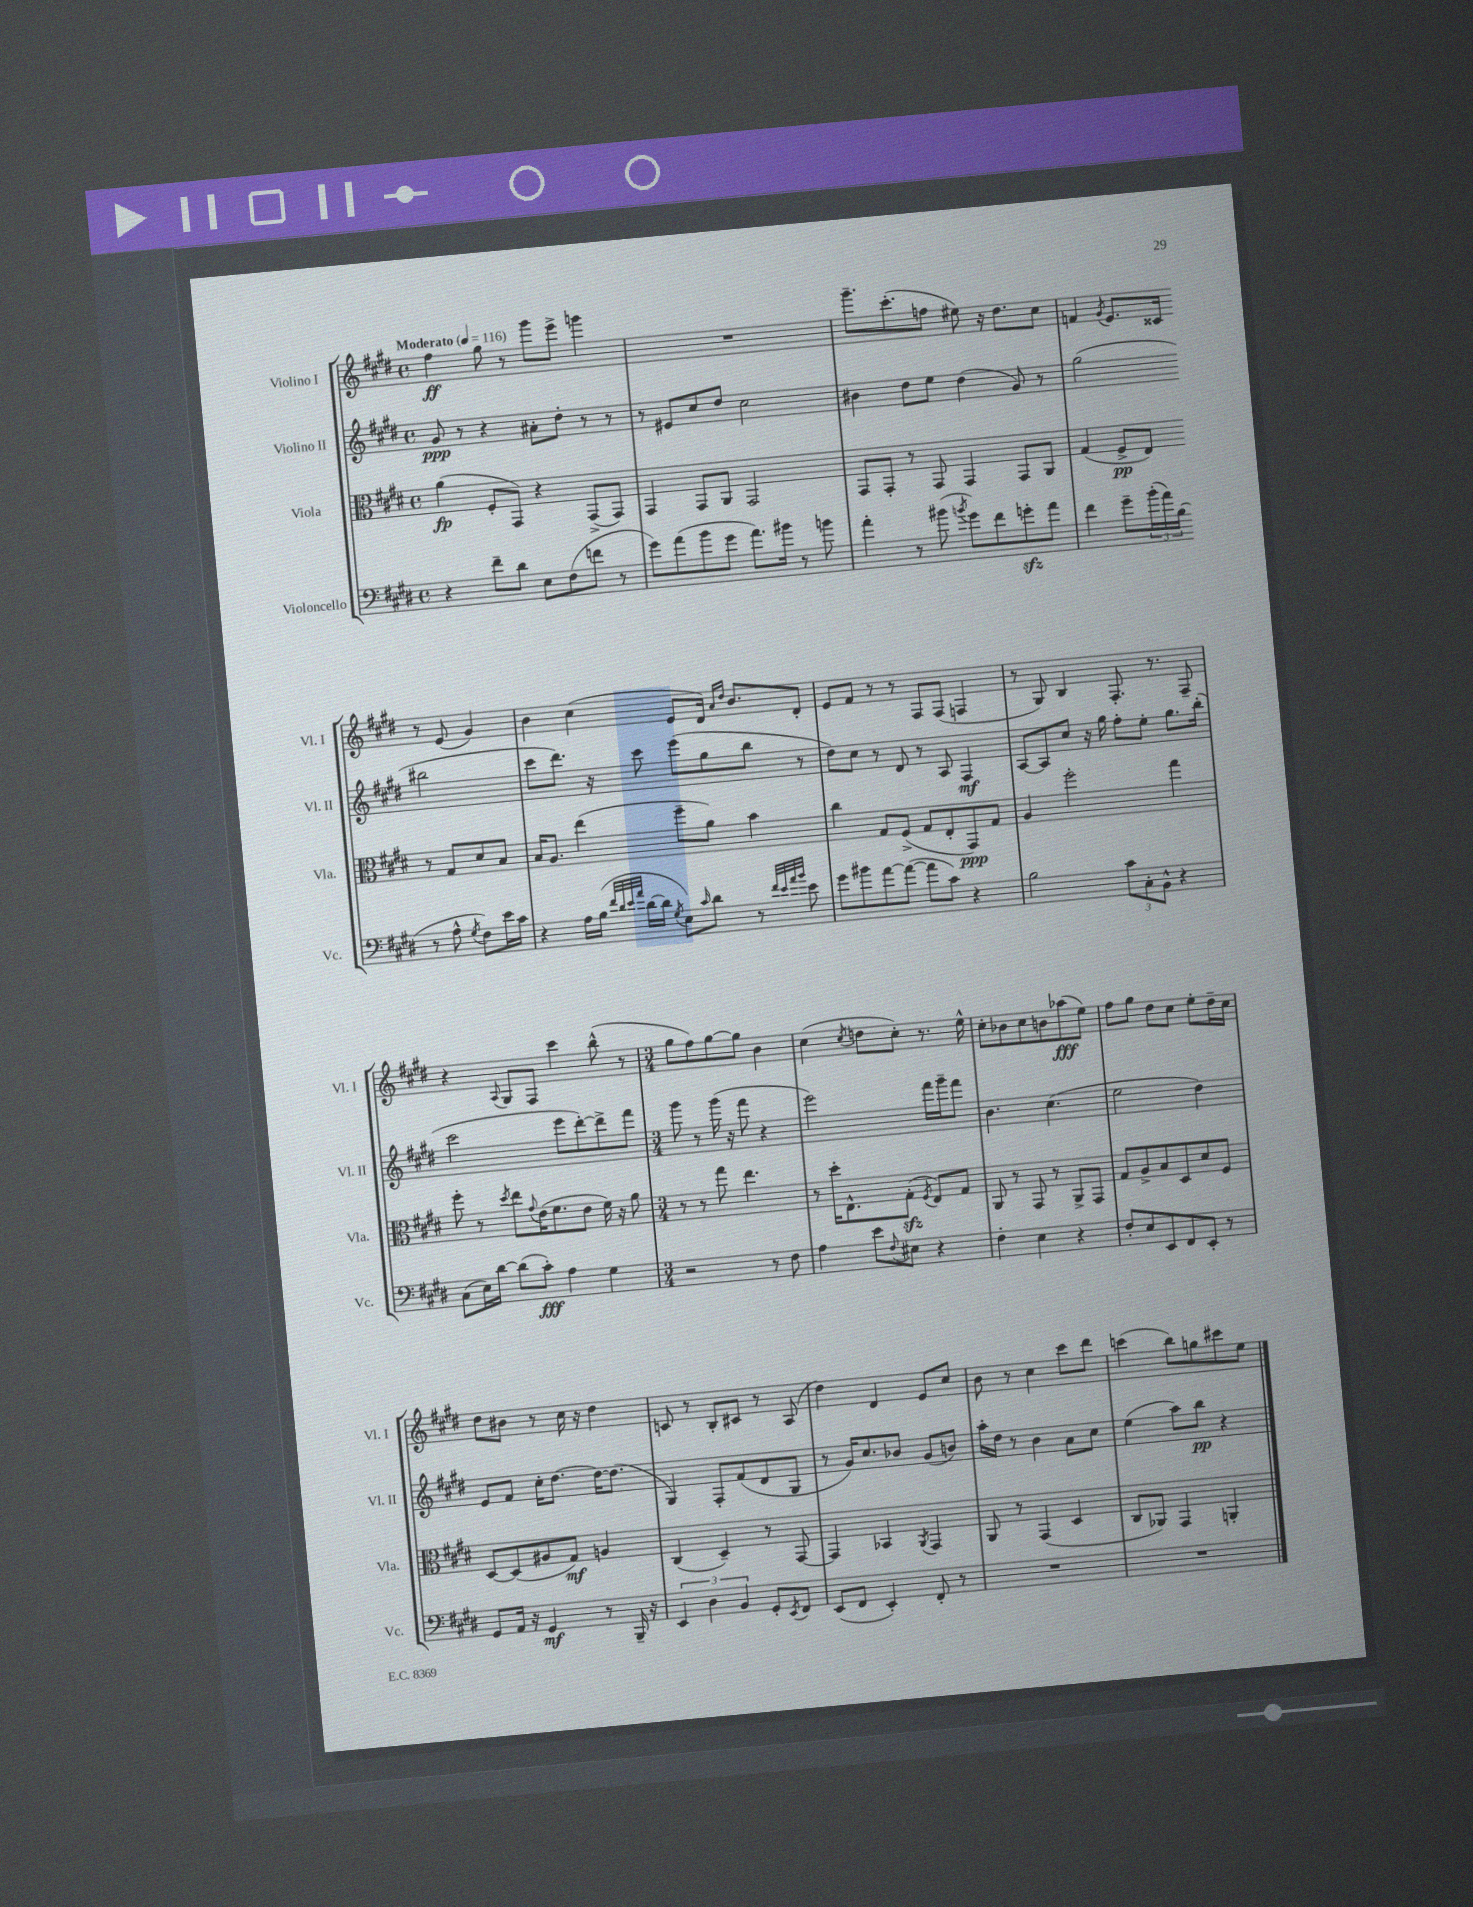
<<
\new StaffGroup <<
\new Staff = "s0" \with { instrumentName = "Violino I" shortInstrumentName = "Vl. I" } {
    \clef treble \key e \major \defaultTimeSignature \time 4/4 \tempo "Moderato" 4 = 116
    fis''4\ff gis''8 r8 gis'''8 e'''8-> g'''4 |
    R1 |
    gis'''8.-- cis'''8.-.( f''8 eis''8) r16 dis''8. cis''8 |
    f'4 \acciaccatura { gis'8 } e'8. cisis'16 r8 e'8( gis'4) |
    b'4 cis''4( e'8 dis'16) \grace { a'16 dis''16 } b'8. dis'8-. |
    e'8 fis'8 r8 r8 fis8 fis8( f4 |
    r8 gis8) b4 fis8.-. r8. fis8-- |
    r4 \appoggiatura { a8 } gis8 fis8 cis'''4 b''8-^( r8 |
    \numericTimeSignature \time 3/4 gis''8 fis''8) gis''8~ gis''8 b'4 |
    cis''4( \acciaccatura { cis''8 } d''8 cis''8-.) r8. e''16-^ |
    cis''8-. bes'8 cis''8 b'8 aes''8\fff( e''8) |
    fis''8 gis''8 dis''8 cis''8 e''8-. dis''16-- cis''16 |
    dis''8 bis'8 r8 cis''16 r16 dis''4 |
    c'8 r8 b8-. cis'8 r8 a8( |
    dis''4) dis'4 e'8 cis''8 |
    b'8 r8 cis''4 cis'''8 dis'''8 |
    c'''4( b''8) g''8 cis'''8 e''8 \bar "|." |
}
\new Staff = "s1" \with { instrumentName = "Violino II" shortInstrumentName = "Vl. II" } {
    \clef treble \key e \major \defaultTimeSignature \time 4/4
    gis'8\ppp r8 r4 ais'8-. dis''8-. r8 r8 |
    r8 eis'8 cis''8 dis''8 cis''2 |
    bis'4 dis''8 e''8 dis''4( gis'8) r8 |
    gis''2( bis''2 |
    cis'''8 dis'''8.) r16 cis'''8 e'''8( gis''8 b''8 r8 |
    dis''8) cis''8 r8 dis'8 r8 a8 fis4\mf |
    a8~ a8 cis''8 r16 gis''16 fis''8-. e''8-. gis''8. b''16-.( |
    cis'''2 e'''8 dis'''8~-.) dis'''8-> fis'''8 |
    \numericTimeSignature \time 3/4 gis'''8 r8 gis'''16( r16 fis'''8 r4 |
    e'''2) fis'''16 gis'''16-- fis'''8 |
    b'4. cis''4.( |
    e''2 dis''4) |
    e'8 fis'8 cis''16-. dis''8.~ dis''16~ dis''8.( |
    gis4) fis8-. fis'8( dis'8 gis8 |
    r8 gis'16) cis''8. bes'8 gis'8( b'8) |
    a''16-. dis''16 r8 b'4 a'8 cis''8 |
    e''4( a''8) b''8\pp r4 \bar "|." |
}
\new Staff = "s2" \with { instrumentName = "Viola" shortInstrumentName = "Vla." } {
    \clef alto \key e \major \defaultTimeSignature \time 4/4
    a'4\fp( fis8-. gis,8) r4 gis,8->( gis,8) |
    gis,4 gis,8 a,8 gis,2 |
    gis,8 gis,8-. r8 gis,8 gis,4 gis,8 a,8 |
    gis4( fis8->\pp e8) r8 gis8 dis'8 b8 |
    b16 a8. e''4( fis''8-- a'8) b'4 |
    cis''4 gis8 fis8->( gis8 e8-. gis,8\ppp) gis8 |
    a4 fis''2-. gis''4 |
    fis''8-. r8 \acciaccatura { dis''8 } e''8 \appoggiatura { gis'8 } e'16( fis'8. e'8 fis'16) r16 a'8 |
    \numericTimeSignature \time 3/4 r8 r8 gis''8 e''4. |
    r8 dis''16-. e8.-^ gis8-.\sfz( \acciaccatura { fis8 } e8) gis8 |
    a,8 r8 gis,8 r8 a,8-> gis,8 |
    gis8 a8-> b8 dis8 dis'8 fis8 |
    dis8~ dis8( ais8 gis8\mf) a4 |
    cis4( dis4--) r8 gis,8~ |
    gis,4 bes,4 \acciaccatura { a,8 } gis,4 |
    a,8 r8 gis,4( dis4 |
    cis8 aes,8) gis,4 a,4-. \bar "|." |
}
\new Staff = "s3" \with { instrumentName = "Violoncello" shortInstrumentName = "Vc." } {
    \clef bass \key e \major \defaultTimeSignature \time 4/4
    r4 fis'8-- dis'8 e8 fis8( f'8 r8 |
    gis'8) a'8( b'8 gis'8 a'8.) bis'16 r8 b'8 |
    a'4-. r8 bis'8( \acciaccatura { b'8 } gis'8) fis'8 g'8-.\sfz a'8 |
    fis'4 gis'8-- \tuplet 3/2 { b'16-.( a'16) b16( } r8 a8-^ \acciaccatura { gis8 } fis8) e'16 cis'16 |
    r4 a16 b16( \grace { fis'32 dis'32 e'32 a'32 } dis'16~ dis'16 \acciaccatura { gis8 } e8) \grace { cis'16 } dis'8 r8 \grace { fis'32 e'32 a'32 b'32 } e'8 |
    gis'8 bis'8 a'8~ a'8~( a'8 cis'8) r4 |
    b2 \tuplet 3/2 { cis'8 cis8-. b,8-^ } r4 |
    cis8( e16) dis'16~ dis'8( cis'8-.\fff) a4 gis4 |
    \numericTimeSignature \time 3/4 r2 r8 fis8 |
    a4 e'8 \appoggiatura { fis8 } eis8 r4 |
    fis4-. e4 r4 |
    fis8-. e8 e,8 fis,8 e,8-. r8 |
    gis,8 a,16 r16 gis,4\mf r8 b,,16-- r16 |
    \tuplet 3/2 { e,4 dis4 b,4 } gis,8-. \acciaccatura { e,8 } fis,8 |
    e,8( fis,8 e,4-.) fis,8-. r8 |
    R2. |
    R2. \bar "|." |
}
>>
>>
\layout { \context { \Score \remove "Bar_number_engraver" } }
